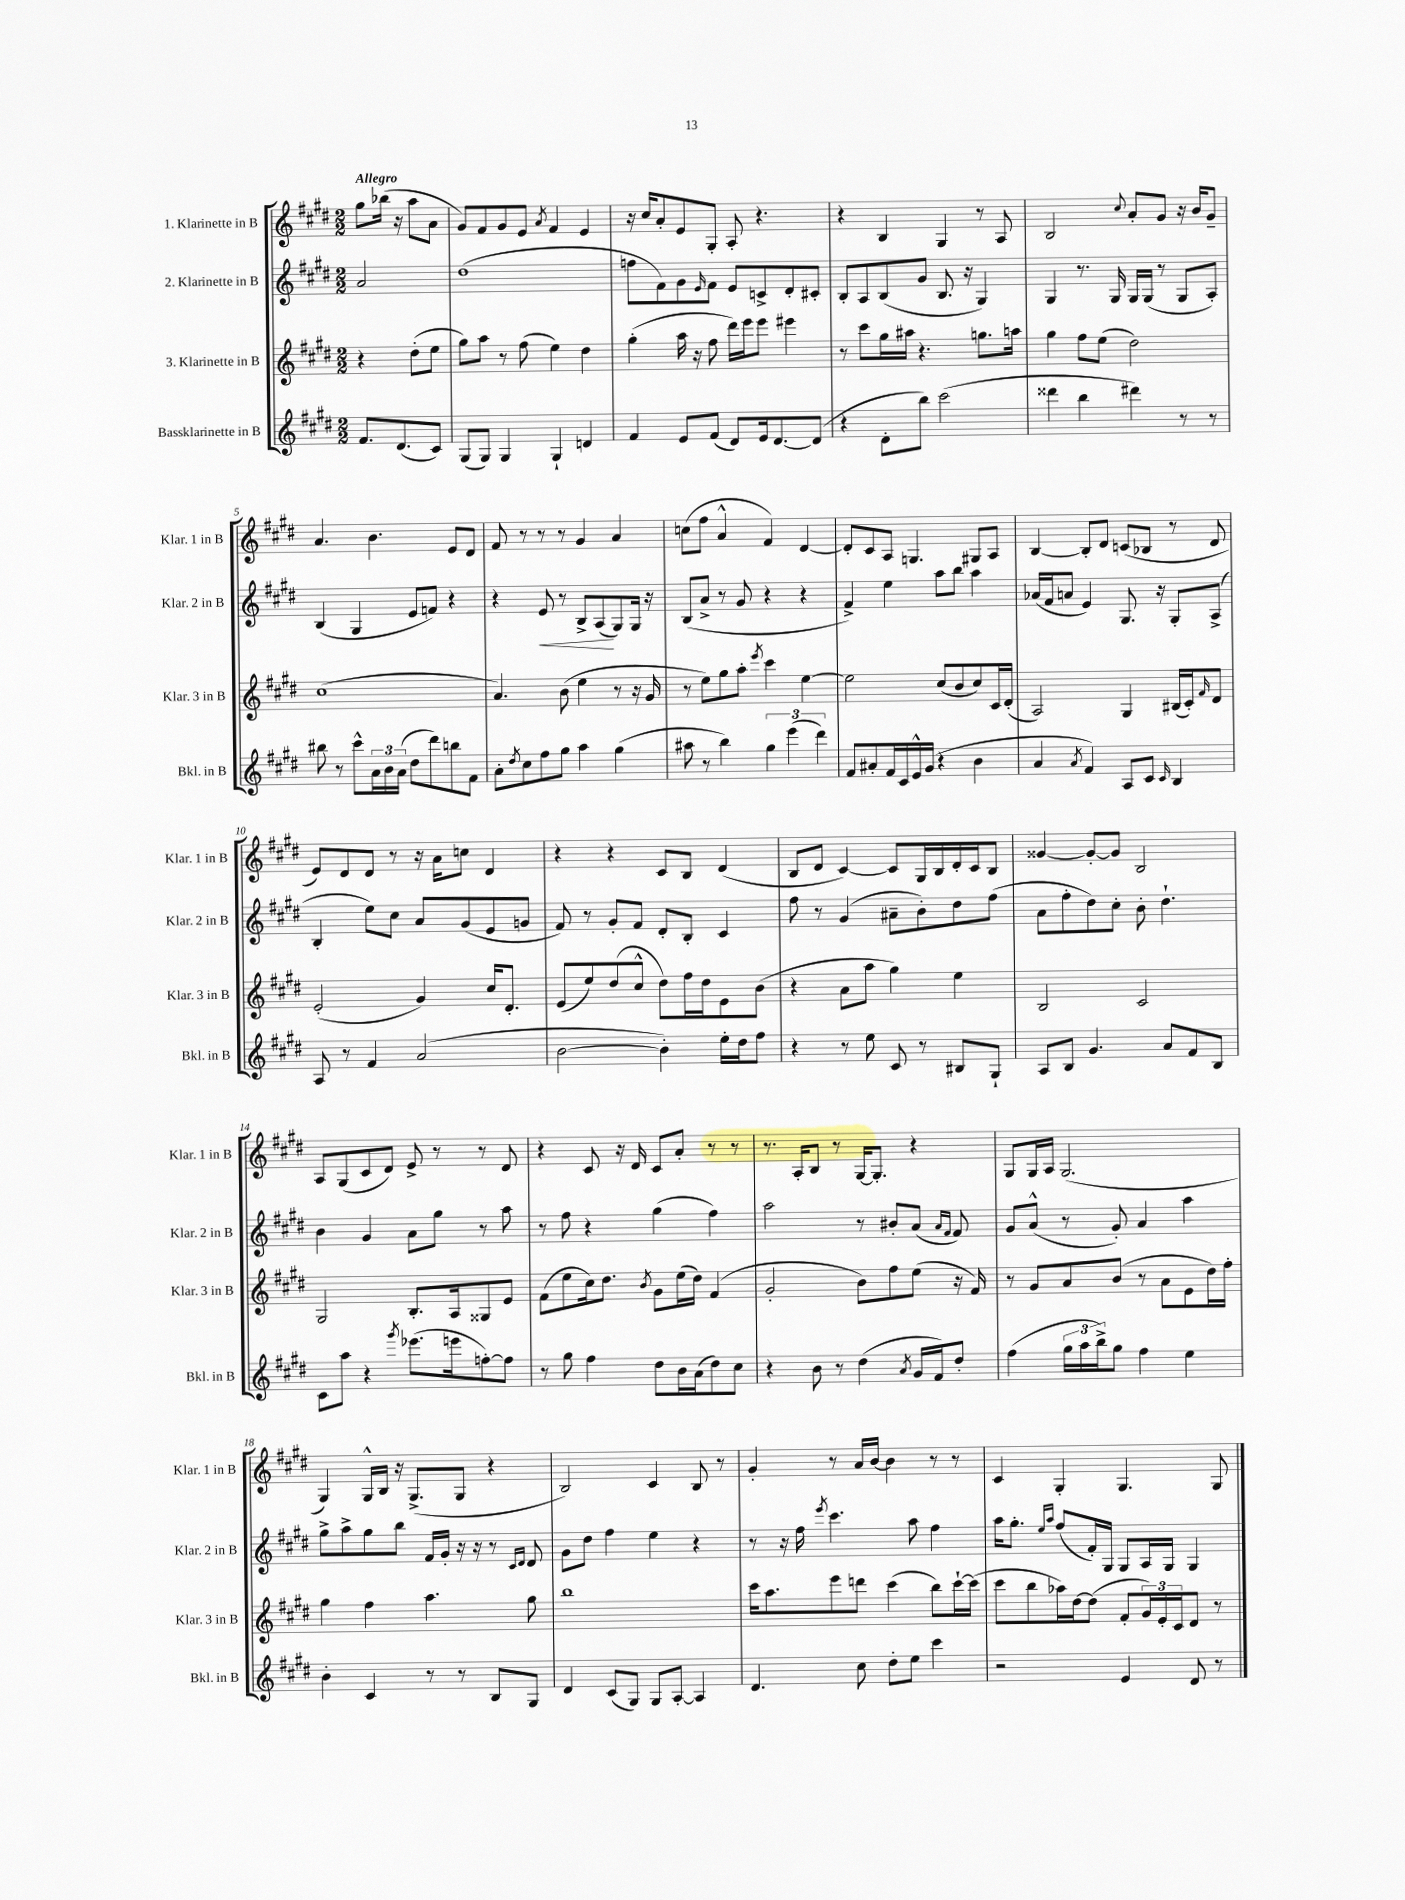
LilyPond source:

<<
\new StaffGroup <<
\new Staff = "s0" \with { instrumentName = "1. Klarinette in B" shortInstrumentName = "Klar. 1 in B" } {
    \clef treble \key e \major \numericTimeSignature \time 2/2 \partial 2 \tempo "Allegro"
    gis''8 bes''16( r16 a''8 a'8 |
    gis'8) fis'8 gis'8 e'8 \acciaccatura { a'8 } fis'4 e'4 |
    r16 cis''16 a'8-. e'8 gis8-. a8-. r4. |
    r4 b4 gis4 r8 a8 |
    b2 \appoggiatura { cis''8 } a'8-. gis'8 r16 b'16 gis'8-- |
    a'4. b'4. e'8 dis'8 |
    fis'8 r8 r8 r8 gis'4 a'4 |
    c''8( fis''8 a'4-^ fis'4) dis'4~ |
    dis'8-. cis'8 a8 g4. gis8 a8 |
    b4~ b8-. dis'8 c'8( bes8 r8 dis'8 |
    e'8) dis'8 dis'8 r8 r16 a'16 c''8 dis'4 |
    r4 r4 cis'8 b8 dis'4( |
    b8 dis'8 cis'4~) cis'8 gis16 b16 dis'16-. cis'16 b8 |
    gisis'4~ gisis'8~-. gisis'8 b2 |
    a8 gis8( cis'8 dis'8) e'8-> r8 r8 dis'8 |
    r4 cis'8 r16 dis'16 cis'8 a'8-. r8 r8 |
    r8. a16-. b8 r8 gis16~ gis8.-. r4 |
    gis8 gis16 a16 gis2.( |
    gis4) gis16-^ b16 r16 gis8.->( gis8 r4 |
    b2) cis'4 b8 r8 |
    gis'4-. r8 a'16 b'16~ b'4 r8 r8 |
    cis'4 gis4-. gis4. gis8 \bar "|." |
}
\new Staff = "s1" \with { instrumentName = "2. Klarinette in B" shortInstrumentName = "Klar. 2 in B" } {
    \clef treble \key e \major \numericTimeSignature \time 2/2 \partial 2
    a'2 |
    dis''1( |
    f''8 fis'8) gis'8 \grace { e'16 } fis'8 e'8 c'8-> dis'8-. cis'8-. |
    b8-. a8 b8( gis'8 b8. r16 gis4) |
    gis4 r8. gis16 gis16 gis16( r8 gis8 a8-.) |
    b4( gis4 e'8 f'8) r4 |
    r4 e'8\< r8 b8-> a8\!( gis8) gis16 r16 |
    b8( a'8-> r8 gis'8 r4 r4 |
    fis'4->) e''4 a''8 b''8 a''4 |
    aes'16( fis'16 a'8 e'4) gis8. r16 gis8-. a8->( |
    b4-. e''8) cis''8 a'8 gis'8( e'8 g'8 |
    fis'8) r8 gis'8-. fis'8 dis'8-. b8-. cis'4 |
    fis''8 r8 gis'4( ais'8-- b'8-.) dis''8 fis''8( |
    a'8 fis''8-. dis''8) cis''8-. b'8-. dis''4.-! |
    b'4 gis'4 a'8 gis''8 r8 a''8 |
    r8 fis''8 r4 gis''4( fis''4) |
    a''2 r8 bis'8-. a'8( \grace { a'16 fis'16 } fis'8) |
    gis'8 a'8-^( r8 gis'8-.) a'4 a''4 |
    gis''8-> a''8-> gis''8 b''8 fis'16 gis'16-. r16 r16 r8 \grace { cis'16 dis'16 } dis'8 |
    gis'8 dis''8 fis''4 e''4 r4 |
    r8 r16 fis''16 \acciaccatura { e'''8 } cis'''4. a''8 fis''4 |
    a''16 gis''8.-. \grace { e''16 a''16 } fis''8( fis'16-.) gis16 gis8 a16 gis16 gis4 \bar "|." |
}
\new Staff = "s2" \with { instrumentName = "3. Klarinette in B" shortInstrumentName = "Klar. 3 in B" } {
    \clef treble \key e \major \numericTimeSignature \time 2/2 \partial 2
    r4 dis''8-.( e''8 |
    gis''8) a''8 r8 fis''8( e''4) dis''4 |
    gis''4-.( a''16 r16 fis''8 dis'''16) e'''16 e'''8 eis'''4 |
    r8 cis'''8 gis''16 ais''16 r4. g''8. a''16 |
    gis''4 fis''8 e''8( dis''2) |
    cis''1( |
    a'4.) b'8( e''4 r8 r16 gis'16 |
    r8 e''8) gis''8 a''8-. \acciaccatura { e'''8 } cis'''4 e''4~ |
    e''2 cis''8( b'8 cis''8) cis'16 dis'16-.( |
    a2) gis4 bis16( cis'16-.) \grace { fis'16 } dis'8 |
    e'2-.( gis'4) cis''16 dis'8.-. |
    e'8( e''8) dis''8( cis''8-^ dis''8) fis''16 dis''16 e'8 b'8( |
    r4 a'8 a''8 gis''4) e''4 |
    b2 cis'2 |
    gis2 b8.-. a16 gisis8 e'8 |
    fis'8( e''8 cis''16) dis''8. \acciaccatura { b'8 } gis'8 e''16( dis''16) fis'4( |
    gis'2-. b'8) fis''8 e''8( r16 fis'16) |
    r8 gis'8 a'8 b'8( r8 a'8 e'8 dis''16) fis''16-. |
    gis''4 fis''4 a''4. gis''8 |
    b''1 |
    cis'''16 a''8. e'''8 d'''8 cis'''4( b''8) cis'''16~-! cis'''16( |
    cis'''8 b''8 aes''16) dis''16~ dis''8( fis'8-. \tuplet 3/2 { gis'16) e'16-. cis'16 } dis'8 r8 \bar "|." |
}
\new Staff = "s3" \with { instrumentName = "Bassklarinette in B" shortInstrumentName = "Bkl. in B" } {
    \clef treble \key e \major \numericTimeSignature \time 2/2 \partial 2
    fis'8. dis'8.( cis'8) |
    gis8( gis8) gis4 gis4-! d'4 |
    fis'4 e'8 fis'8( dis'8) e'16 dis'8.~ dis'8( |
    r4 dis'8-. b''8) cis'''2( |
    disis'''4 b''4 dis'''4) r8 r8 |
    bis''8 r8 cis'''8-^ \tuplet 3/2 { a'16 b'16 a'16( } dis''8 dis'''8) b''8 fis'8 |
    a'8-. \acciaccatura { dis''8 } cis''8 fis''8 gis''8 a''4 gis''4( |
    ais''8 r8 b''4) \tuplet 3/2 { gis''4 e'''4( dis'''4) } |
    fis'8 ais'8-. fis'16 cis'16 e'16-^ gis'16( r4 b'4 |
    a'4 \acciaccatura { a'8 } fis'4) a8 cis'8 \grace { cis'16 } b4 |
    a8 r8 fis'4 a'2( |
    b'2~ b'4-.) e''16-. dis''16 fis''8 |
    r4 r8 e''8 cis'8 r8 bis8 gis8-! |
    a8 b8 gis'4. a'8 fis'8 b8 |
    cis'8 a''8 r4 \acciaccatura { gis'''8 } ees'''8.( e'''16 f''8~-.) f''8 |
    r8 gis''8 fis''4 dis''8 b'16 a'16( dis''8) cis''8 |
    r4 b'8 r8 dis''4( \acciaccatura { a'8 } gis'16 fis'16) dis''8-. |
    fis''4( \tuplet 3/2 { gis''16 a''16 b''16->) } gis''8 fis''4 e''4 |
    b'4-. cis'4 r8 r8 b8 gis8 |
    dis'4 cis'8( gis8) gis8 a8~-. a4 |
    dis'4. cis''8 dis''8-. e''8 cis'''4 |
    r2 e'4 dis'8 r8 \bar "|." |
}
>>
>>
